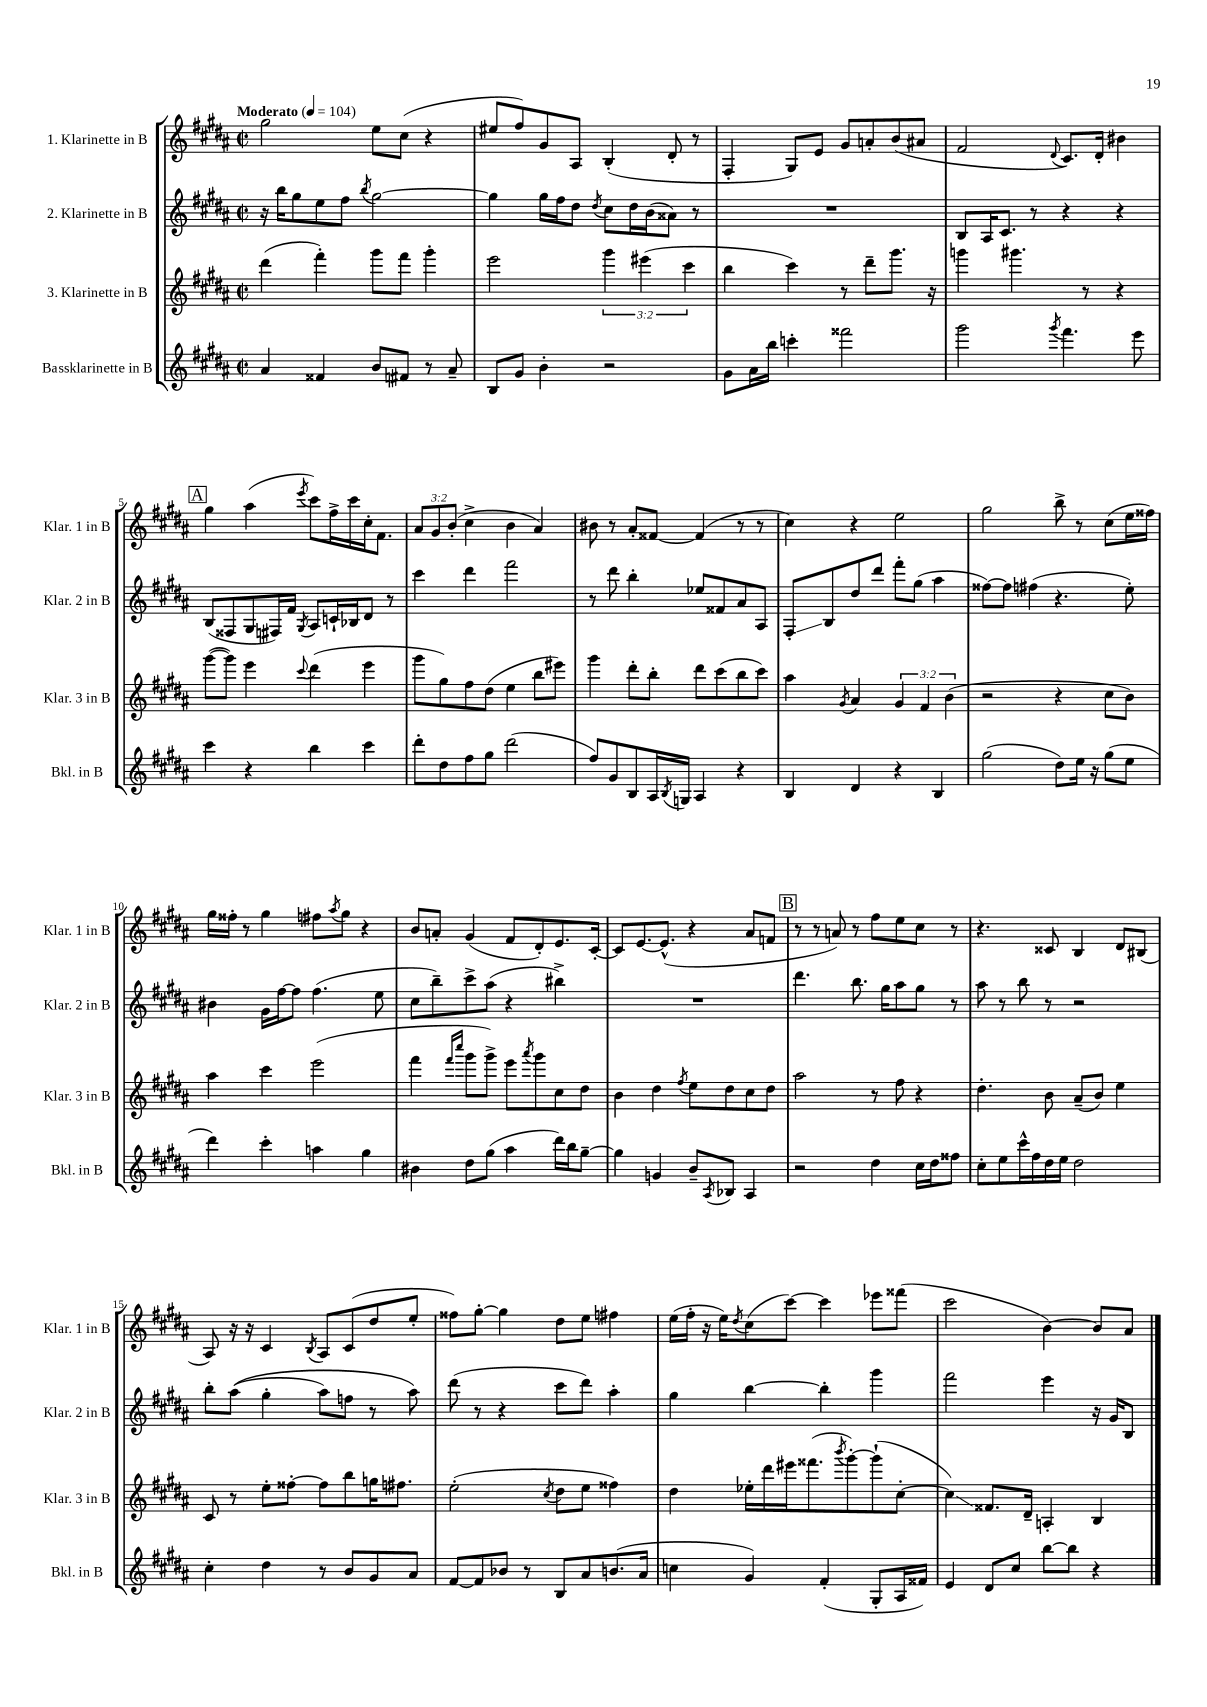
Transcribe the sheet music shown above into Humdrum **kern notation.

**kern	**kern	**kern	**kern
*staff4	*staff3	*staff2	*staff1
*clefG2	*clefG2	*clefG2	*clefG2
*k[f#c#g#d#a#]	*k[f#c#g#d#a#]	*k[f#c#g#d#a#]	*k[f#c#g#d#a#]
*M2/2	*M2/2	*M2/2	*M2/2
*met(c|)	*met(c|)	*met(c|)	*met(c|)
*MM104	*MM104	*MM104	*MM104
4a#	(4ddd#	16r	2gg#
.	.	16bb	.
.	.	8gg#	.
4f##	4fff#')	8ee	.
.	.	8ff#	.
.	.	8qbb	.
8b	8ggg#	[2gg#	8ee
8f#	8fff#	.	(8cc#
8r	4ggg#'	.	4r
8a#~	.	.	.
=	=	=	=
8B	2eee	4gg#]	8ee#
8g#	.	.	8ff#)
4b'	.	16gg#	8g#
.	.	16ff#	.
.	.	8dd#	8A#
.	.	8qdd#	.
2r	6ggg#	8cc#	(4B'
.	.	16dd#	.
.	(6eee#	.	.
.	.	(16b	.
.	.	8a##)	8d#'
.	6ccc#	.	.
.	.	8r	8r
=	=	=	=
8g#	4bb	1r	4F#'
16a#	.	.	.
16bb	.	.	.
4ccc'	4ccc#)	.	8G#)
.	.	.	8e
2fff##	8r	.	8g#
.	8ddd#~	.	8a'
.	8.ggg#	.	(8b
.	.	.	8a#
.	16r	.	.
=	=	=	=
2ggg#	4ggg	8B	2f#
.	.	16A#	.
.	.	8.c#	.
.	4.ggg#	.	.
.	.	8r	.
8qggg#	.	.	8qqd#
4.fff#	.	4r	8.c#)
.	8r	.	.
.	.	.	16d#'
.	4r	4r	4b#
8eee	.	.	.
=	=	=	=
4ccc#	([8ggg#	(8B	4gg#
.	8ggg#])	8F##	.
4r	4eee	8G#	(4aa#
.	.	16F#)	.
.	.	16f#	.
.	8qqccc#	8qG#	8qeee
4bb	(4ddd#	8A#	8ccc#)
.	.	16c`	16ff#^
.	.	16B-	16ccc#
4ccc#	4eee	8d#	16cc#'
.	.	.	8.f#
.	.	8r	.
=	=	=	=
8ddd#'	8ggg#	4ccc#	12a#
.	.	.	12g#
8dd#	8gg#)	.	.
.	.	.	(12b'
8ff#	8ff#	4ddd#	4cc#^
8gg#	(8dd#	.	.
(2ddd#	4ee	2fff#	4b
.	8bb	.	4a#)
.	8eee#)	.	.
=	=	=	=
8ff#)	4ggg#	8r	8b#
8g#	.	8ddd#	8r
8B	8ddd#'	4bb'	8a#'
16A#	8bb'	.	[8f##
8qB	.	.	.
16G	.	.	.
4A#	8ddd#	8ee-	(4f##]
.	(8ccc#	8f##	.
4r	8bb	8a#	8r
.	8ccc#)	8A#	8r
=	=	=	=
4B	4aa#	8F#'	4cc#)
.	.	8B	.
.	8qg#	.	.
4d#	4a#	8dd#	4r
.	.	8ddd#	.
4r	6g#	8fff#'	2ee
.	.	(8gg#	.
.	6f#	.	.
4B	.	4aa#	.
.	(6b	.	.
=	=	=	=
(2gg#	2r	[8ff##)	2gg#
.	.	8ff##]	.
.	.	(4ff#	.
8dd#)	4r	4.r	8bb^
16ee	.	.	8r
16r	.	.	.
(8gg#	8cc#	.	(8cc#
8ee	8b)	8ee')	16ee
.	.	.	16ff##)
=	=	=	=
4ddd#)	4aa#	4b#	16gg#
.	.	.	16ff##'
.	.	.	8r
4ccc#'	4ccc#	16g#	4gg#
.	.	[16ff#	.
.	.	8ff#]	.
4aa	(2eee	(4.ff#	8ff#
.	.	.	8qaa#
.	.	.	8gg#
4gg#	.	.	4r
.	.	8ee	.
=	=	=	=
4b#	4fff#	8cc#	8b
.	.	8bb~)	8a'
.	16qqfff#	.	.
.	16qqcccc#	.	.
8dd#	8ggg#	8ccc#^	(4g#
(8gg#	8ggg#^)	(8aa#	.
4aa#	8eee	4r	8f#
.	8qaaa#	.	.
.	8ggg#	.	8d#')
16ddd#)	8cc#	4bb#^)	8.e
16bb	.	.	.
[8gg#~	8dd#	.	.
.	.	.	[16c#'
=	=	=	=
4gg#]	4b	1r	8c#]
.	.	.	[8.e
4g	4dd#	.	.
.	.	.	(8.e^^]
.	8qff#	.	.
8b~	8ee	.	4r
8qA#	.	.	.
8B-	8dd#	.	.
4A#	8cc#	.	8a#
.	8dd#	.	8f
=	=	=	=
2r	2aa#	4.ddd#	8r
.	.	.	8r
.	.	.	8a)
.	.	8.bb	8r
4dd#	8r	.	8ff#
.	.	16gg#	.
.	8ff#	8aa#	8ee
16cc#	4r	8gg#	8cc#
16dd#	.	.	.
8ff##	.	8r	8r
=	=	=	=
8cc#'	4.dd#'	8aa#	4.r
8ee	.	8r	.
16ccc#^^	.	8bb	.
16ff#	.	.	.
16dd#	8b	8r	8c##
16ee	.	.	.
2dd#	(8a#~	2r	4B
.	8b)	.	.
.	4ee	.	8d#
.	.	.	(8B#
=	=	=	=
4cc#'	8c#	8bb'	8A#)
.	8r	&((8aa#	16r
.	.	.	16r
4dd#	8ee'	4gg#'	4c#
.	[8ff##'	.	.
.	.	.	8qB
8r	8ff##]	8aa#)	8A#
8b	8bb	8ff	(8c#
8g#	16gg	8r	8dd#
.	8.ff#	.	.
8a#	.	8aa#&)	8ee'
=	=	=	=
[8f#	(2ee'	(8ddd#	8ff##)
8f#]	.	8r	[8gg#'
8b-	.	4r	4gg#]
8r	.	.	.
.	8qcc#	.	.
8B	8dd#	8ccc#	8dd#
8a#	8ee	8ddd#)	8ee
(8.b	4ff##)	4aa#'	4ff#
16a#	.	.	.
=	=	=	=
4cc	4dd#	4gg#	(16ee
.	.	.	16ff#'
.	.	.	16r
.	.	.	16ee)
.	.	.	8qdd#
4g#)	16ee-'	[4bb	(8cc#
.	16ddd#	.	.
.	16eee#	.	[8ccc#)
.	(8.fff##	.	.
(4f#'	.	4bb']	4ccc#]
.	8qbbb	.	.
.	[8ggg#')	.	.
8G#'	(8ggg#`]	4ggg#	8eee-
16A#	[8cc#'	.	(8fff##
16f##)	.	.	.
=	=	=	=
4e	4cc#])	2fff#	2ccc#
8d#	8.f##	.	.
8cc#	.	.	.
.	16d#~	.	.
[8bb	4A'	4eee	[4b)
8bb]	.	.	.
4r	4B	16r	8b]
.	.	16g#	.
.	.	8B	8a#
==	==	==	==
*-	*-	*-	*-
